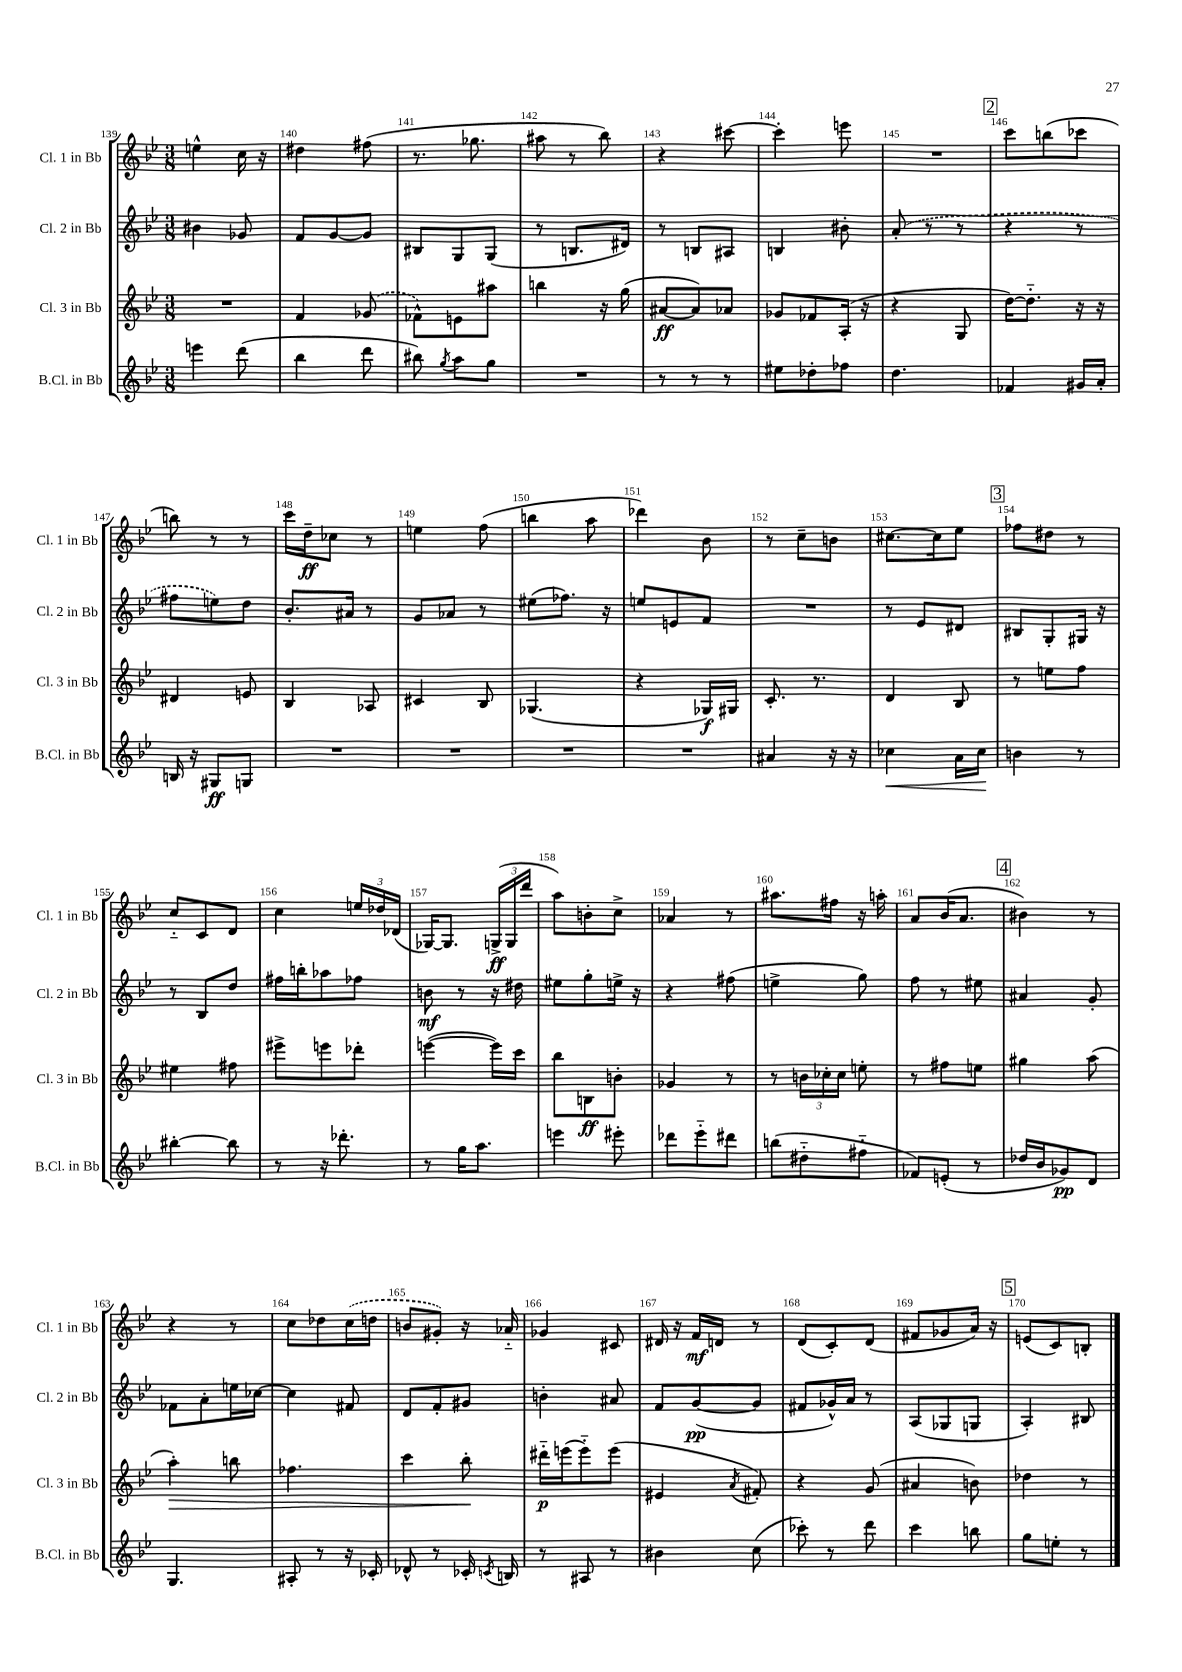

**kern	**kern	**kern	**kern
*staff4	*staff3	*staff2	*staff1
*clefG2	*clefG2	*clefG2	*clefG2
*k[b-e-]	*k[b-e-]	*k[b-e-]	*k[b-e-]
*M3/8	*M3/8	*M3/8	*M3/8
4eee	4.r	4b#	4ee^^
(8ddd	.	8g-	16cc
.	.	.	16r
=	=	=	=
4bb-	4f	8f	4dd#
.	.	[8g	.
8ddd	(8g-	8g]	(8ff#
=	=	=	=
8bb#)	8f-^^)	8B#	8.r
8qgg	.	.	.
8aa	8e	8G	.
.	.	.	8.gg-
8gg	8aa#	(8G	.
=	=	=	=
4.r	4bb	8r	8aa#
.	.	8.B	8r
.	16r	.	8bb-)
.	(16gg	16d#)	.
=	=	=	=
8r	[8a#	8r	4r
8r	8a#])	8B	.
8r	8a-	8A#	[8ccc#
=	=	=	=
8ee#	8g-	4B	4ccc#']
8dd-'	8f-	.	.
8ff-	(16A'	8b#'	8eee
.	16r	.	.
=	=	=	=
4.dd	4r	(8a'	4.r
.	.	8r	.
.	8G	8r	.
=	=	=	=
4f-	[16dd)	4r	8ccc
.	8.dd'~]	.	.
.	.	.	(8bb
16g#	16r	8r	8ccc-
16a'	16r	.	.
=	=	=	=
16B	4d#	8ff#	8bb)
16r	.	.	.
8G#	.	8ee)	8r
8G	8e	8dd	8r
=	=	=	=
4.r	4B-	8.b-'	16ccc
.	.	.	16dd~
.	.	.	8cc-
.	.	16a#	.
.	8A-	8r	8r
=	=	=	=
4.r	4c#	8g	4ee
.	.	8a-	.
.	8B-	8r	(8ff
=	=	=	=
4.r	(4.G-	(8ee#	4bb
.	.	8.ff-)	.
.	.	.	8aa
.	.	16r	.
=	=	=	=
4.r	4r	8ee	4ddd-)
.	.	8e	.
.	16G-)	8f	8b-
.	16G#	.	.
=	=	=	=
4a#	8.c'	4.r	8r
.	.	.	8cc~
.	8.r	.	.
16r	.	.	8b
16r	.	.	.
=	=	=	=
4cc-	4d	8r	[8.cc#
.	.	8e-	.
.	.	.	16cc#]
16a	8B-	8d#	8ee-
16cc-	.	.	.
=	=	=	=
4b	8r	8B#	8ff-
.	8ee	8G'	8dd#
8r	8ff	16G#	8r
.	.	16r	.
=	=	=	=
[4bb#'	4ee#	8r	8cc'~
.	.	8B-	8c
8bb#]	8ff#	8dd	8d
=	=	=	=
8r	8eee#^	16ff#	4cc
.	.	16bb'	.
16r	8eee	8aa-	.
8.ddd-'	.	.	.
.	8ddd-'	8ff-	24ee
.	.	.	24dd-
.	.	.	(24d-
=	=	=	=
8r	([4eee	8b	[16G-)
.	.	.	8.G-]
16gg	.	8r	.
8.aa	.	.	.
.	16eee])	16r	(24G^
.	.	.	24G
.	16ccc	16dd#	.
.	.	.	24ddd
=	=	=	=
4eee	8bb-	8ee#	8aa)
.	8B	8gg'	8b'
8eee#'	8b'	16ee^	8cc^
.	.	16r	.
=	=	=	=
8ddd-	4g-	4r	4a-
8eee-'~	.	.	.
8ddd#	8r	(8ff#	8r
=	=	=	=
(8bb	8r	4ee^	8.aa#
8dd#'~	24b	.	.
.	24cc-'	.	.
.	.	.	16ff#
.	24cc-	.	.
8ff#'~	8ee'	8gg)	16r
.	.	.	16aa'
=	=	=	=
8f-)	8r	8ff	8a
(8e'	8ff#	8r	(16b-
.	.	.	8.a
8r	8ee	8ee#	.
=	=	=	=
16dd-	4gg#	4a#	4b#)
16b-	.	.	.
8g-)	.	.	.
8d	(8aa	8g'	8r
=	=	=	=
4.G	4aa')	8f-	4r
.	.	8a'	.
.	8bb	16ee	8r
.	.	[16cc-	.
=	=	=	=
8A#'	4.ff-	4cc-]	8cc
8r	.	.	8dd-
16r	.	8f#	(16cc
16c-'	.	.	16dd
=	=	=	=
8d-^^	4ccc	8d	8b
8r	.	8f'	8g#')
16c-'	8bb-'	8g#	16r
8qc	.	.	.
16B	.	.	16a-'~
=	=	=	=
8r	16ddd#'~	4b'	4g-
.	(16eee	.	.
8A#	8eee'~)	.	.
8r	(8eee	8a#	8c#
=	=	=	=
4b#	4e#	8f	16d#
.	.	.	16r
.	.	([8g	16f
.	.	.	16d
.	8qa	.	.
(8cc	8f#')	8g]	8r
=	=	=	=
8ccc-')	4r	8f#	(8d
8r	.	16g-^^)	8c')
.	.	16a	.
8ddd	(8g	8r	(8d
=	=	=	=
4ccc	4a#	(8A	8f#
.	.	8G-	8g-
8bb	8b)	8G	16a)
.	.	.	16r
=	=	=	=
8gg	4dd-	4A')	(8e
8ee'	.	.	8c)
8r	8r	8B#	8B'
==	==	==	==
*-	*-	*-	*-
